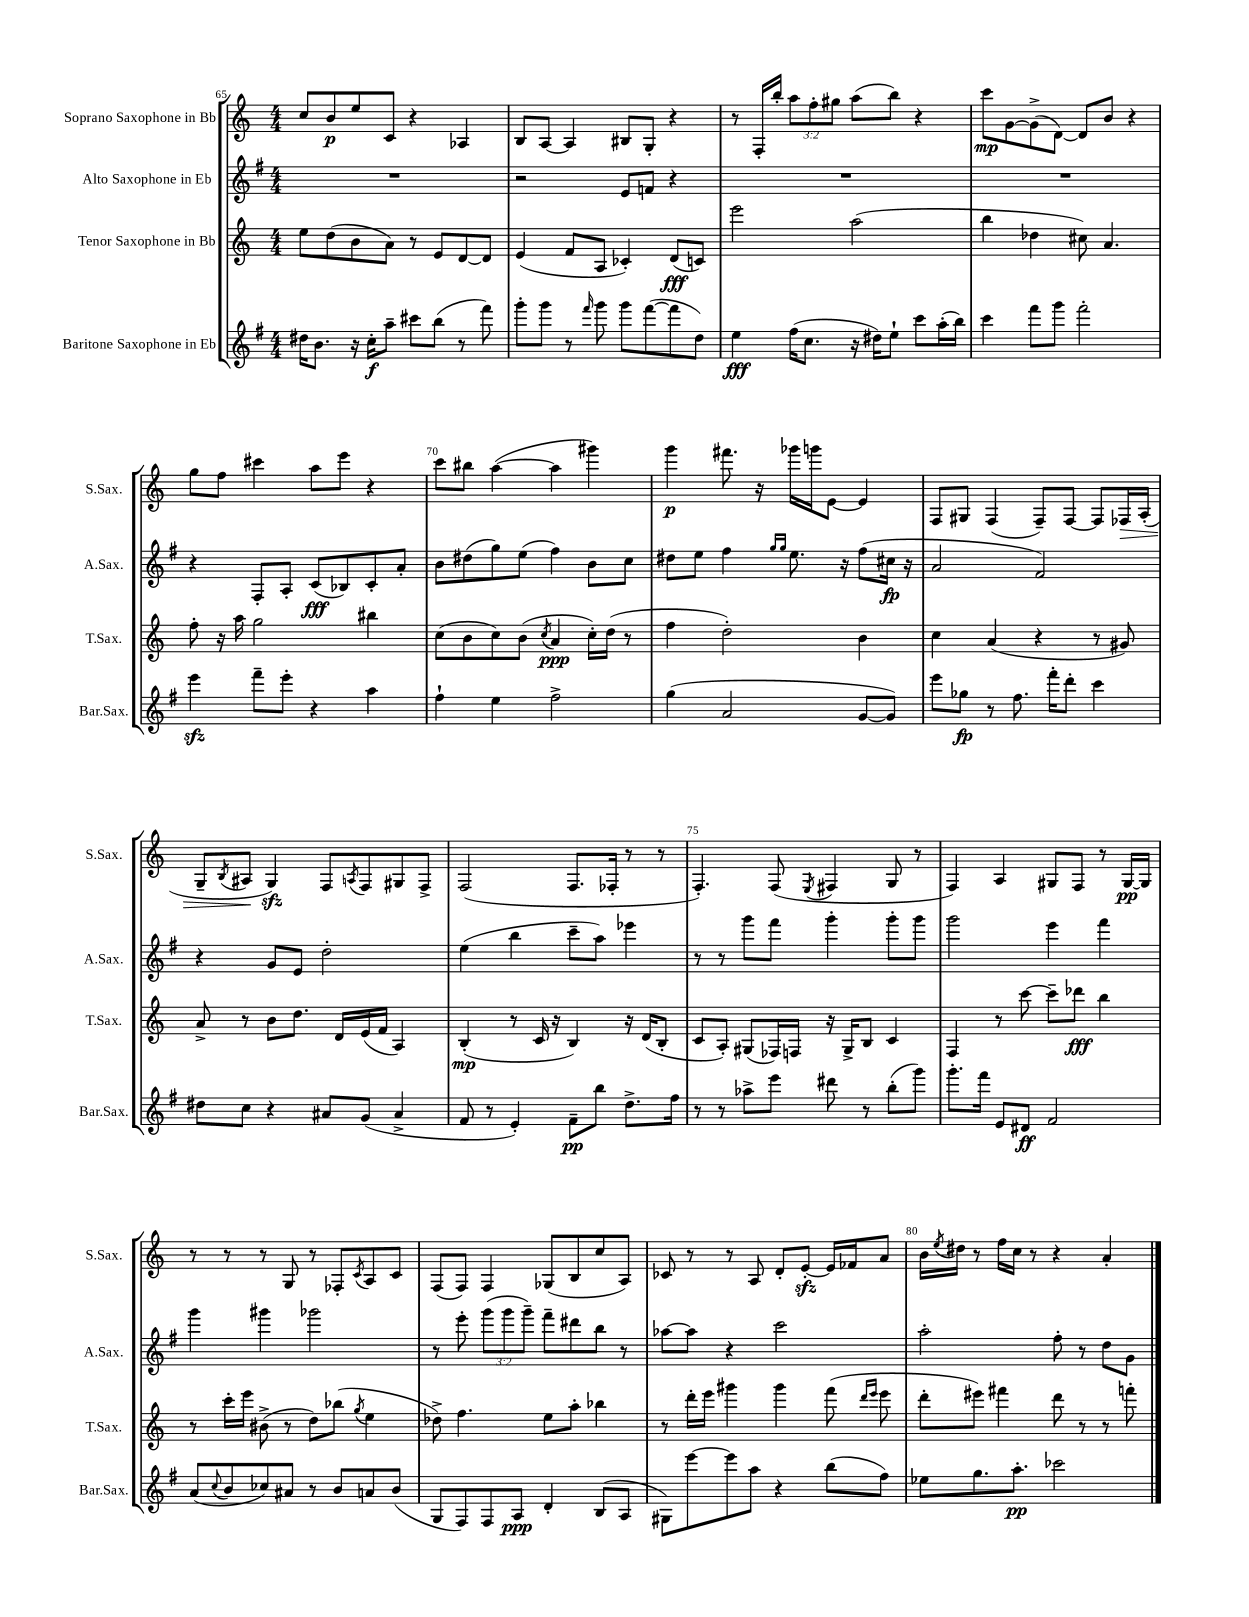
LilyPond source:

<<
\new StaffGroup <<
\new Staff = "s0" \with { instrumentName = "Soprano Saxophone in Bb" shortInstrumentName = "S.Sax." } {
    \clef treble \key c \major \numericTimeSignature \time 4/4 \override Staff.TupletNumber.text = #tuplet-number::calc-fraction-text
    c''8 b'8\p e''8 c'8 r4 aes4 |
    b8 a8~ a4 bis8 g8-. r4 |
    r8 f16-. b''16-. \tuplet 3/2 { a''8 f''8-. gis''8 } a''8( b''8) r4 |
    c'''8\mp g'8~ g'8->( d'8~) d'8 b'8 r4 |
    g''8 f''8 cis'''4 a''8 e'''8 r4 |
    c'''8 bis''8 a''4~( a''4 gis'''4) |
    g'''4\p fis'''8. r16 ges'''16 g'''16 e'8~ e'4 |
    f8 gis8 f4( f8--) f8~ f8 fes16\> a16-.( |
    g8-- \acciaccatura { b8 } ais8\! g4\sfz) f8 \acciaccatura { a8 } f8 gis8 f8-> |
    f2( f8. fes16-. r8 r8 |
    f4.-.) f8( \acciaccatura { e8 } fis4 g8 r8 |
    f4) a4 gis8 f8 r8 gis16~\pp gis16 |
    r8 r8 r8 g8 r8 fes8-. \acciaccatura { c'8 } a8 c'8 |
    f8( f8) f4 ges8( b8 c''8 a8) |
    ces'8 r8 r8 a8 d'8-. e'8~-.\sfz e'16 fes'16 a'8 |
    b'16 \acciaccatura { e''8 } dis''16 r8 f''16 c''16 r8 r4 a'4-. \bar "|." |
}
\new Staff = "s1" \with { instrumentName = "Alto Saxophone in Eb" shortInstrumentName = "A.Sax." } {
    \clef treble \key g \major \numericTimeSignature \time 4/4 \override Staff.TupletNumber.text = #tuplet-number::calc-fraction-text
    R1 |
    r2 e'8 f'8 r4 |
    R1 |
    R1 |
    r4 fis8-. a8-. c'8\fff( bes8) c'8-. a'8-. |
    b'8 dis''8( g''8) e''8( fis''4) b'8 c''8 |
    dis''8 e''8 fis''4 \grace { g''16 g''16 } e''8. r16 fis''8( cis''16\fp r16 |
    a'2 fis'2) |
    r4 g'8 e'8 d''2-. |
    e''4( b''4 c'''8-- a''8) ees'''4 |
    r8 r8 g'''8 fis'''8 g'''4-. g'''8-. g'''8 |
    g'''2 e'''4 fis'''4 |
    g'''4 gis'''4 ges'''2 |
    r8 e'''8-. \tuplet 3/2 { g'''8( g'''8 g'''8--) } fis'''8-- dis'''8 b''8 r8 |
    aes''8~ aes''8 r4 c'''2 |
    a''2-. fis''8-. r8 d''8 g'8 \bar "|." |
}
\new Staff = "s2" \with { instrumentName = "Tenor Saxophone in Bb" shortInstrumentName = "T.Sax." } {
    \clef treble \key c \major \numericTimeSignature \time 4/4
    e''8 d''8( b'8 a'8) r8 e'8 d'8~ d'8 |
    e'4( f'8 a8 ces'4-.) d'8\fff( c'8) |
    e'''2 a''2( |
    b''4 des''4 cis''8) a'4. |
    f''8-. r16 a''16 g''2 bis''4 |
    c''8( b'8 c''8) b'8( \acciaccatura { c''8 } a'4\ppp c''16-.) d''16( r8 |
    f''4 d''2-.) b'4 |
    c''4 a'4( r4 r8 gis'8) |
    a'8-> r8 b'8 d''8. d'16 e'16( f'16 a4) |
    b4-.\mp( r8 c'16 r16 b4) r16 d'16( b8-. |
    c'8 a8-.) gis8( fes16) f16 r16 gis16-> b8 c'4 |
    f4 r8 c'''8~ c'''8-- des'''8\fff b''4 |
    r8 c'''16-. e'''16 bis'8->( r8 d''8) bes''8( \acciaccatura { g''8 } e''4 |
    des''8->) f''4. e''8 a''8-. bes''4 |
    r8 d'''16-. e'''16 gis'''4 gis'''4 f'''8( \grace { d'''16 e'''16 } e'''8 |
    d'''8-. eis'''8) fis'''4 d'''8 r8 r8 f'''8-. \bar "|." |
}
\new Staff = "s3" \with { instrumentName = "Baritone Saxophone in Eb" shortInstrumentName = "Bar.Sax." } {
    \clef treble \key g \major \numericTimeSignature \time 4/4
    dis''16 b'8. r16 c''16-.\f a''8-- cis'''8 b''8( r8 fis'''8) |
    g'''8-. g'''8 r8 \grace { fis'''16 } g'''8 g'''8 fis'''8~( fis'''8 d''8) |
    e''4\fff fis''16( c''8. r16 dis''16) e''8-! c'''8 a''16-.( b''16) |
    c'''4 fis'''8 g'''8 fis'''2-. |
    e'''4\sfz fis'''8-- e'''8-. r4 a''4 |
    fis''4-! e''4 fis''2-> |
    g''4( a'2 g'8~ g'8) |
    e'''8 ges''8\fp r8 fis''8. fis'''16-. d'''8-. c'''4 |
    dis''8 c''8 r4 ais'8 g'8( ais'4-> |
    fis'8 r8 e'4-.) fis'8--\pp b''8 d''8.-> fis''16 |
    r8 r8 aes''8-> e'''8 dis'''8 r8 b''8-.( g'''8) |
    g'''8.-. fis'''16 e'8 dis'8\ff fis'2 |
    a'8( \appoggiatura { c''8 } b'8 ces''8) ais'8 r8 b'8 a'8 b'8( |
    g8 fis8) fis8 a8\ppp d'4-. b8( a8 |
    gis8) e'''8~ e'''8 a''8 r4 b''8( fis''8) |
    ees''8 g''8. a''8.-.\pp ces'''2 \bar "|." |
}
>>
>>
\layout { \context { \Score currentBarNumber = #65 \override BarNumber.break-visibility = ##(#f #t #t) barNumberVisibility = #(every-nth-bar-number-visible 5) } }
